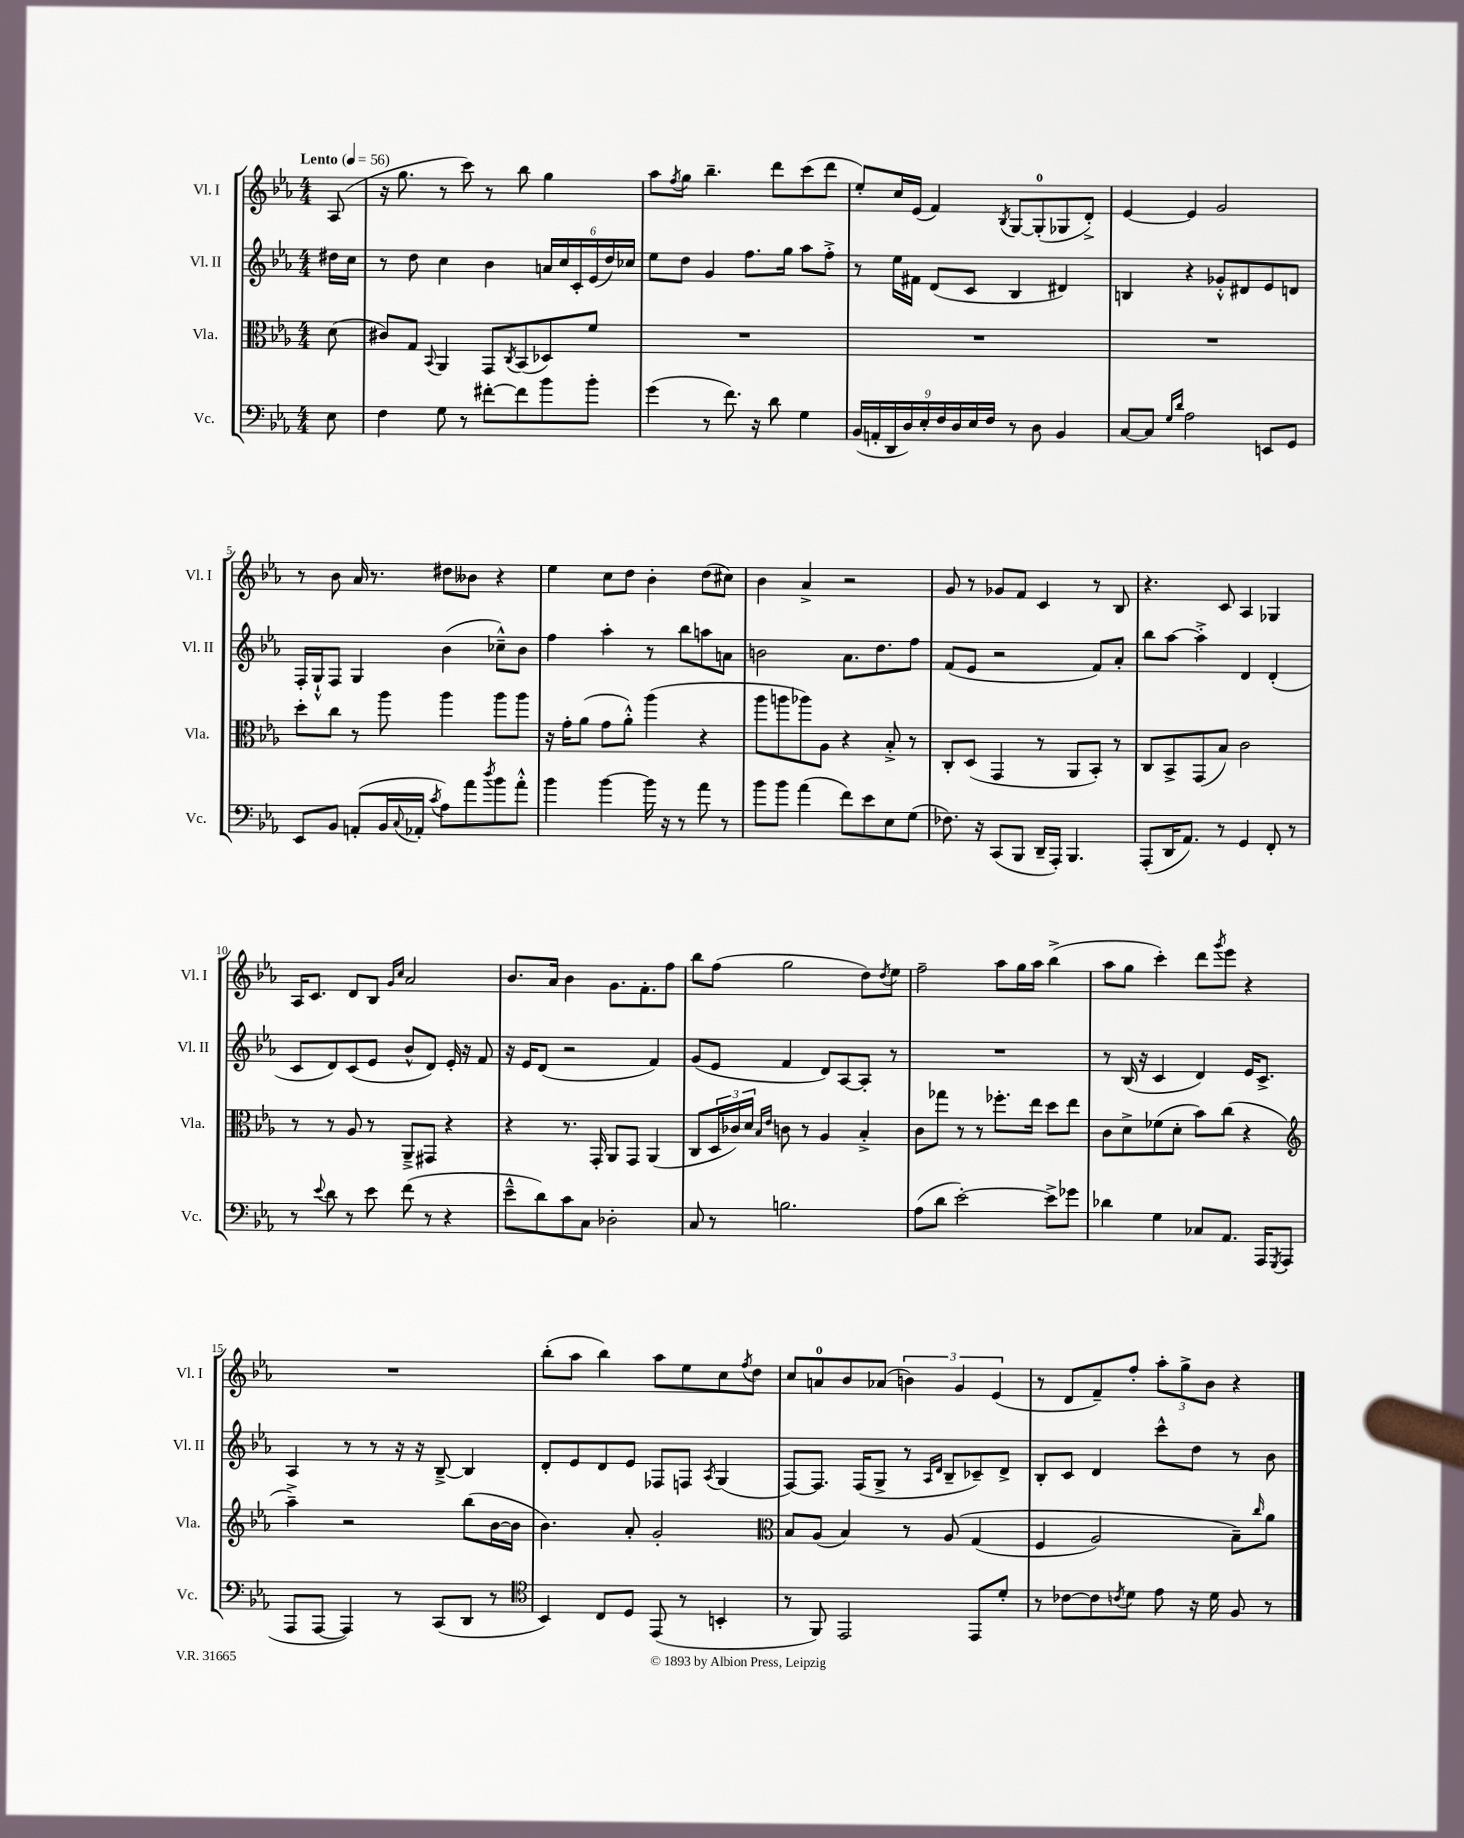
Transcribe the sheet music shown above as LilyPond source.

<<
\new StaffGroup <<
\new Staff = "s0" \with { instrumentName = "Vl. I" shortInstrumentName = "Vl. I" } {
    \clef treble \key ees \major \numericTimeSignature \time 4/4 \partial 8 \tempo "Lento" 4 = 56
    aes8( |
    r16 g''8. r8 c'''8) r8 bes''8 g''4 |
    aes''8 \acciaccatura { f''8 } g''8 bes''4.-- d'''8 c'''8( d'''8 |
    ees''8-.) c''16 ees'16( f'4) \acciaccatura { bes8 } g8~ g8-0-.( ges8 d'8-.->) |
    ees'4~ ees'4 g'2 |
    r8 bes'8 aes'16 r8. dis''8 beses'8 r4 |
    ees''4 c''8 d''8 bes'4-. d''8( cis''8) |
    bes'4 aes'4-> r2 |
    g'8 r8 ges'8 f'8 c'4 r8 bes8 |
    r4. c'8 aes4 ges4 |
    aes16 c'8. d'8 bes8 \grace { g'16 c''16 } aes'2 |
    bes'8. aes'16 bes'4 g'8. f'8.-. f''8 |
    bes''8 f''8( g''2 d''8) \acciaccatura { d''8 } ees''8 |
    f''2-- aes''8 g''16 aes''16 bes''4->( |
    aes''8 g''8 c'''4-.) d'''8 \acciaccatura { g'''8 } ees'''8 r4 |
    R1 |
    bes''8-.( aes''8 bes''4) aes''8 ees''8 c''8 \acciaccatura { f''8 } d''8 |
    c''8 a'8-0 bes'8 aes'8( \tuplet 3/2 { b'4) g'4 ees'4( } |
    r8 d'8 f'8--) f''8-. \tuplet 3/2 { aes''8-. g''8-> bes'8 } r4 \bar "|." |
}
\new Staff = "s1" \with { instrumentName = "Vl. II" shortInstrumentName = "Vl. II" } {
    \clef treble \key ees \major \numericTimeSignature \time 4/4 \partial 8
    dis''16 c''16 |
    r8 d''8 c''4 bes'4 \tuplet 6/4 { a'16 c''16 c'16-. ees'16( d''16) ces''16 } |
    ees''8 d''8 g'4 f''8. g''16 aes''8 f''8-.-> |
    r8 ees''16 fis'16 d'8( c'8 bes4 dis'4) |
    b4 r4 ges'8-.-^ dis'8 ees'8 d'8 |
    f16-. g16-!-^ f8 g4 bes'4( ces''8---^) bes'8 |
    f''4 aes''4-. r8 bes''8 a''8 a'8 |
    b'2 aes'8. d''8. f''8 |
    f'8( ees'8 r2 f'8) aes'8-. |
    bes''8 aes''8~ aes''4-.-> d'4 d'4-.( |
    c'8 d'8) c'8( ees'8 bes'8-^ d'8) ees'16-. r16 f'8 |
    r16 ees'16 d'8( r2 f'4) |
    g'8( ees'8 f'4 d'8) aes8~ aes8-. r8 |
    R1 |
    r8 bes16( r16 c'4 d'4) ees'16 c'8.-> |
    aes4 r8 r8 r16 r16 bes8~---> bes4 |
    d'8-. ees'8 d'8 ees'8 fes8 f8 \acciaccatura { aes8 } g4( |
    f8~) f8. f16( g8-> r8 \grace { aes16 d'16 } bes8-- ces'8--) d'8-> |
    bes8-. c'8 d'4 c'''8-^ d''8 r8 bes'8 \bar "|." |
}
\new Staff = "s2" \with { instrumentName = "Vla." shortInstrumentName = "Vla." } {
    \clef alto \key ees \major \numericTimeSignature \time 4/4 \partial 8
    d'8( |
    cis'8) g8 \appoggiatura { bes,8 } aes,4 g,8 \acciaccatura { c8 } bes,8( des8) f'8 |
    R1 |
    R1 |
    R1 |
    d''8-. c''8 r8 aes''8 aes''4 aes''8 aes''8 |
    r16 g'16-. aes'8( g'8 aes'8-.-^) aes''4( r4 |
    aes''8 a''8 aes''8) aes8 r4 bes8-.-> r8 |
    c8-. d8( g,4 r8 aes,8 bes,8-.) r8 |
    c8 bes,8-> g,8( bes8) c'2 |
    r8 r8 aes8 r8 aes,8---> gis,8 r4 |
    r4 r8. g,16-. aes,8 g,8 aes,4( |
    c8 \tuplet 3/2 { d16 ces'16) d'16 } \grace { bes16 ees'16 } c'8 r8 aes4 bes4-.-> |
    c'8 ges''8 r8 r8 fes''8.-. ees''16 d''8 ees''8 |
    c'8 d'8-> fes'8( d'8-. bes'8) c''8( r4 |
    \clef treble aes''4--->) r2 bes''8( bes'16~ bes'16 |
    bes'4.) aes'8-. g'2-. |
    \clef alto bes8 aes8( bes4) r8 aes8\( g4( |
    f4 aes2) bes8--\) \grace { c''16 } aes'8 \bar "|." |
}
\new Staff = "s3" \with { instrumentName = "Vc." shortInstrumentName = "Vc." } {
    \clef bass \key ees \major \numericTimeSignature \time 4/4 \partial 8
    ees8 |
    f4 g8 r8 fis'8~-. fis'8 bes'8 bes'8-. |
    g'4( r8 f'8.) r16 d'8 g4 |
    \tuplet 9/8 { bes,16( a,16-. d,16 d16) ees16-. f16 d16 ees16 f16 } r8 d8 bes,4 |
    c8~ c8 \grace { g16 d'16 } aes2 e,8 g,8 |
    ees,8 bes,8 a,8-.( bes,16 \appoggiatura { c8 } aes,16-. \acciaccatura { c'8 } aes8) aes'8 \acciaccatura { d''8 } bes'8 aes'8-.-^ |
    bes'4 bes'4~ bes'16 r16 r8 aes'8 r8 |
    bes'8 bes'8 aes'4( f'8) ees'8 ees8 g8( |
    fes8.) r16 c,8( bes,,8 d,16-- aes,,16-.) bes,,4. |
    aes,,8-.( d,16 aes,8.) r8 g,4 f,8-. r8 |
    r8 \appoggiatura { ees'8 } d'8 r8 ees'8 f'8( r8 r4 |
    ees'8---^ d'8) c'8 c8 des2-. |
    c8 r8 b2. |
    aes8( d'8 ees'2~-.) ees'8-> ges'8 |
    des'4 g4 ces8 aes,8. aes,,16 \acciaccatura { g,,8 } aes,,8( |
    aes,,8 aes,,8~ aes,,4) r8 c,8( d,8 r8 |
    \clef tenor bes,4) c8 d8 ees,8( r8 b,4-. |
    r8 f,8) ees,2 ees,8 d'8-. |
    r8 ces'8~ ces'8 \acciaccatura { c'8 } d'8 ees'8 r16 d'16 f8 r8 \bar "|." |
}
>>
>>
